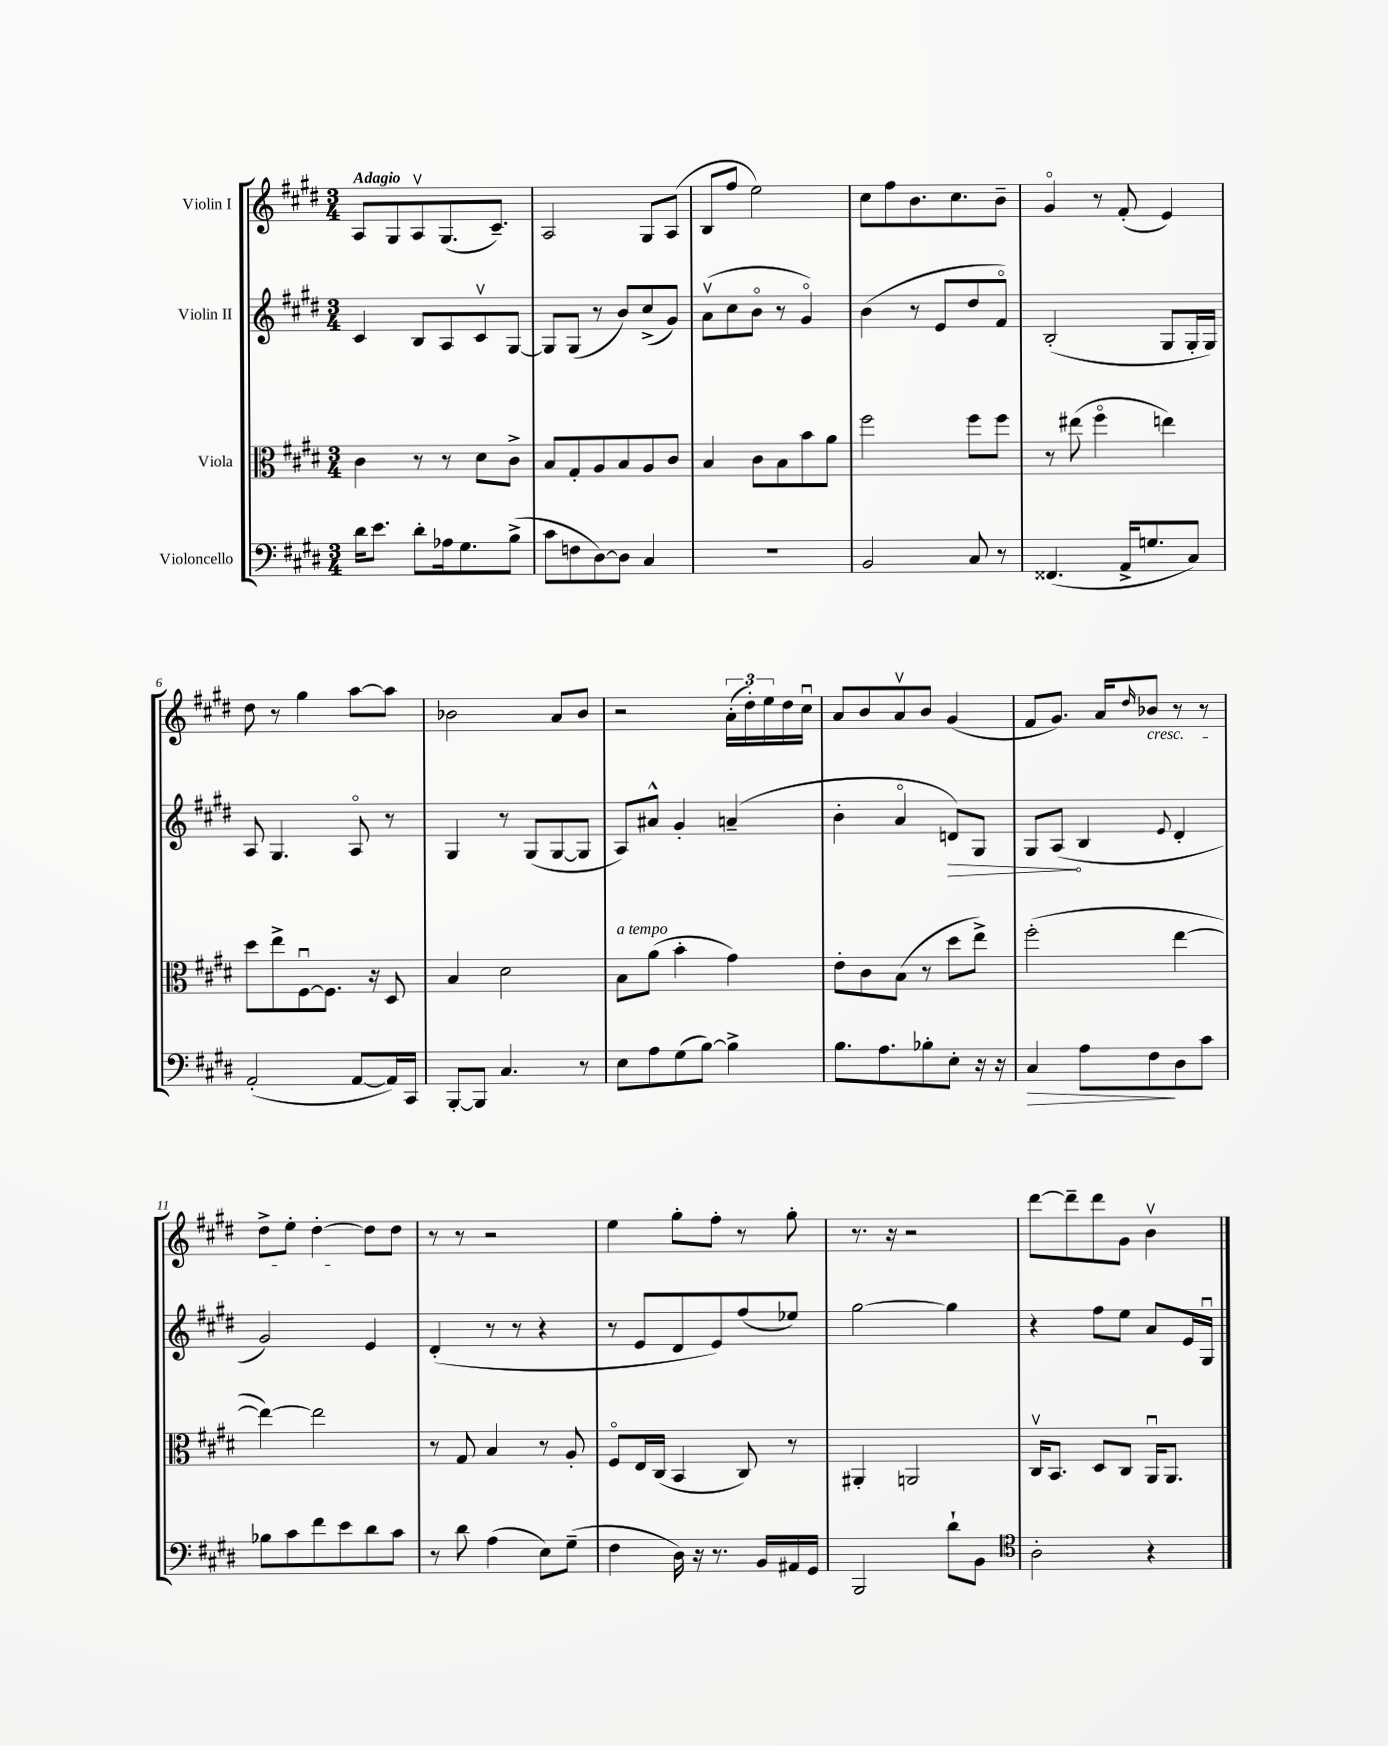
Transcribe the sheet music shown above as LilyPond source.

<<
\new StaffGroup <<
\new Staff = "s0" \with { instrumentName = "Violin I" } {
    \clef treble \key e \major \numericTimeSignature \time 3/4 \tempo "Adagio"
    a8 gis8 a8\upbow gis8.( cis'8.--) |
    a2 gis8 a8( |
    b8 fis''8 e''2) |
    cis''8 fis''8 b'8. cis''8. b'8-- |
    gis'4\flageolet r8 fis'8-.( e'4) |
    dis''8 r8 gis''4 a''8~ a''8 |
    bes'2 a'8 bes'8 |
    r2 \tuplet 3/2 { a'16-.( dis''16-.) e''16 } dis''16 cis''16\downbow |
    a'8 b'8 a'8\upbow b'8 gis'4( |
    fis'8 gis'8.) a'16 \grace { dis''16 } bes'8\cresc r8 r8 |
    dis''8-> e''8-. dis''4~-.\! dis''8 dis''8 |
    r8 r8 r2 |
    e''4 gis''8-. fis''8-. r8 gis''8-. |
    r8. r16 r2 |
    dis'''8~ dis'''8-- dis'''8 gis'8 b'4\upbow \bar "|." |
}
\new Staff = "s1" \with { instrumentName = "Violin II" } {
    \clef treble \key e \major \numericTimeSignature \time 3/4
    cis'4 b8 a8 cis'8\upbow gis8~ |
    gis8 gis8( r8 b'8) cis''8->( gis'8) |
    a'8\upbow( cis''8 b'8\flageolet r8 gis'4\flageolet) |
    b'4( r8 e'8 dis''8 fis'8\flageolet) |
    b2-.( gis8 gis16-. gis16) |
    a8 gis4. a8\flageolet r8 |
    gis4 r8 gis8( gis8~ gis8 |
    a8) ais'8-^ gis'4-. a'4--( |
    b'4-. a'4\flageolet \once \override Hairpin.circled-tip = ##t d'8\>) gis8 |
    gis8 a8\!( b4 \appoggiatura { e'8 } dis'4-. |
    gis'2) e'4 |
    dis'4-.( r8 r8 r4 |
    r8 e'8 dis'8 e'8) fis''8( ees''8) |
    gis''2~ gis''4 |
    r4 fis''8 e''8 a'8 e'16 gis16\downbow \bar "|." |
}
\new Staff = "s2" \with { instrumentName = "Viola" } {
    \clef alto \key e \major \numericTimeSignature \time 3/4
    cis'4 r8 r8 dis'8 cis'8-> |
    b8 gis8-. a8 b8 a8 cis'8 |
    b4 cis'8 b8 b'8 a'8 |
    fis''2 fis''8 fis''8 |
    r8 eis''8( fis''4\flageolet e''4) |
    dis''8 e''8-> fis8~\downbow fis8. r16 dis8 |
    b4 dis'2 |
    b8^\markup { \italic "a tempo" } a'8( b'4-. gis'4) |
    e'8-. cis'8 b8( r8 dis''8 e''8->) |
    fis''2-.( e''4~ |
    e''4~) e''2 |
    r8 gis8 b4 r8 a8-. |
    fis8\flageolet e16 cis16( b,4 cis8) r8 |
    ais,4-. a,2 |
    cis16\upbow b,8. dis8 cis8 a,16\downbow a,8. \bar "|." |
}
\new Staff = "s3" \with { instrumentName = "Violoncello" } {
    \clef bass \key e \major \numericTimeSignature \time 3/4
    dis'16 e'8. dis'8-. aes16 gis8. b8->( |
    cis'8 f8 dis8~) dis8 cis4 |
    R2. |
    b,2 cis8 r8 |
    fisis,4.( a,16-> g8. cis8) |
    a,2-.( a,8~ a,16) cis,16 |
    b,,8~-. b,,8 cis4. r8 |
    e8 a8 gis8( b8~) b4-> |
    b8. a8. bes8-. e8-. r16 r16 |
    cis4\> a8 fis8\! dis8 cis'8 |
    bes8 cis'8 fis'8 e'8 dis'8 cis'8 |
    r8 dis'8 a4( e8) gis8--( |
    fis4 dis16) r16 r8. b,16 ais,16 gis,16 |
    b,,2 dis'8-! b,8 |
    \clef tenor a2-. r4 \bar "|." |
}
>>
>>
